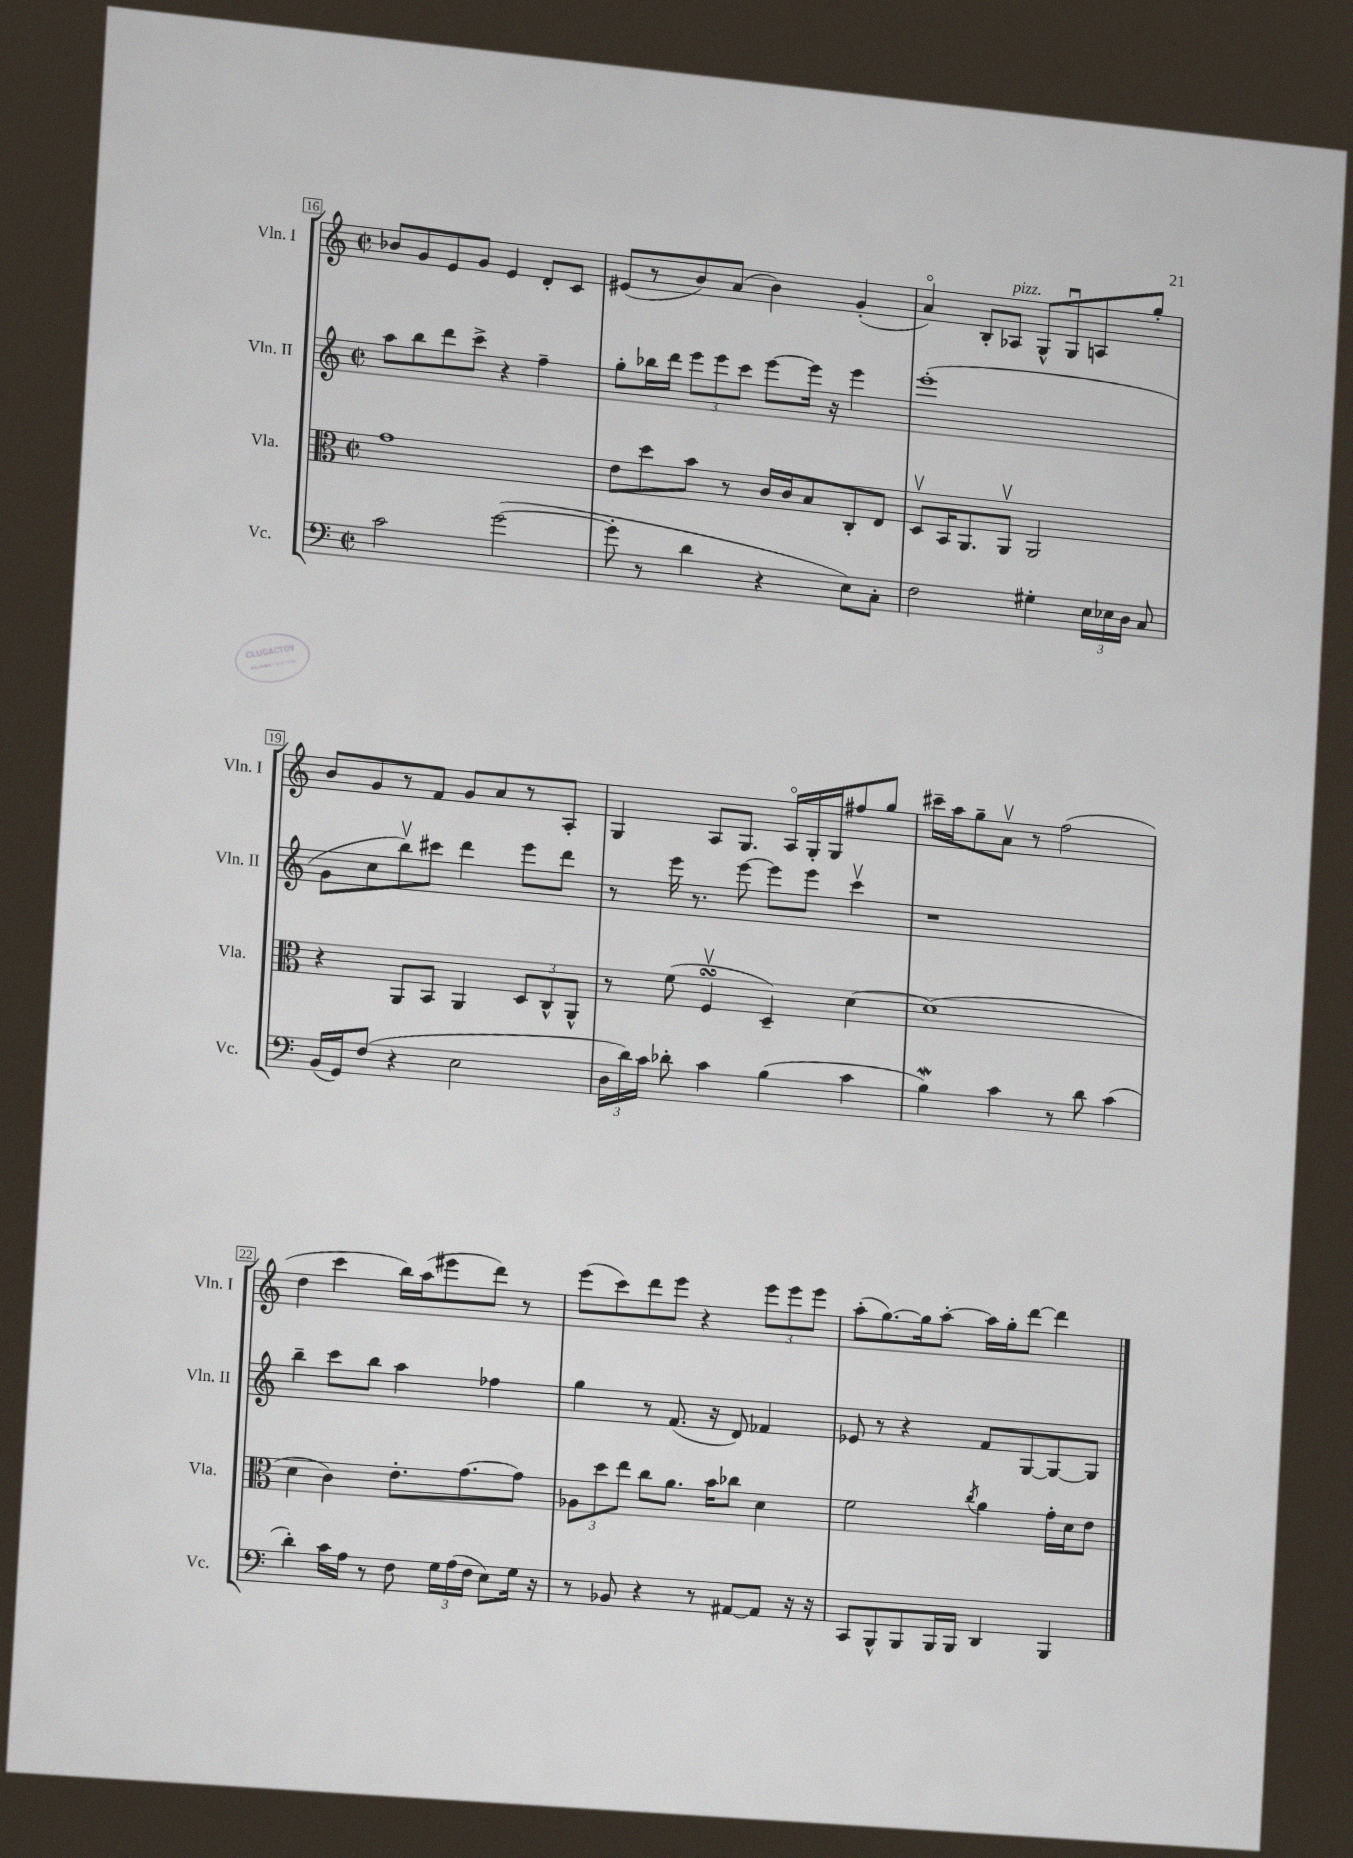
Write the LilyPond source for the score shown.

<<
\new StaffGroup <<
\new Staff = "s0" \with { instrumentName = "Vln. I" shortInstrumentName = "Vln. I" } {
    \clef treble \key c \major \defaultTimeSignature \time 2/2
    \autoBeamOff bes'8[ g'8 e'8 g'8] e'4 d'8[-. c'8] |
    eis'8[( r8 b'8) a'8]( b'4) g'4-.( |
    a'4\flageolet) b8[-. aes8]^\markup { \italic "pizz." } g8[-^ g8\downbow a8 g''8]-. |
    b'8[ g'8 r8 f'8] g'8[ a'8 r8 a8]-. |
    g4 a8[ g8.] a16[\flageolet g16-. g16 fis''8 g''8] |
    cis'''16[-- a''16 g''8-- a'8]\upbow r8 f''2( |
    d''4 c'''4 b''16[) a''16( eis'''8 d'''8]) r8 |
    e'''8[( c'''8) d'''8 e'''8] r4 \tuplet 3/2 { e'''8[ e'''8 e'''8] } |
    a''8[-.( g''8.~) g''16 a''8]~-. a''16[ g''16-. d'''8]~ d'''4 \bar "|." |
}
\new Staff = "s1" \with { instrumentName = "Vln. II" shortInstrumentName = "Vln. II" } {
    \clef treble \key c \major \defaultTimeSignature \time 2/2
    \autoBeamOff a''8[ b''8 d'''8 c'''8]-> r4 f''4-- |
    g''8[-. bes''16 d'''16] \tuplet 3/2 { e'''8[ e'''8 c'''8] } e'''8[~ e'''16] r16 e'''4 |
    e'''1-.( |
    g'8[ c''8 b''8\upbow) cis'''8] d'''4 e'''8[ d'''8] |
    r8 e'''16 r8. e'''8~ e'''8[ e'''8] c'''4\upbow |
    r1 |
    b''4-- c'''8[ b''8] a''4 fes''4 |
    g''4 r8 f'8.( r16 d'8) fes'4 |
    ees'8 r8 r4 f'8[ g8~ g8~ g8] \bar "|." |
}
\new Staff = "s2" \with { instrumentName = "Vla." shortInstrumentName = "Vla." } {
    \clef alto \key c \major \defaultTimeSignature \time 2/2
    \autoBeamOff g'1 |
    e'8[ d''8 b'8] r8 c'16[ c'16 b8 c8-. e8] |
    d8[\upbow b,16 a,8. a,8]\upbow a,2 |
    r4 a,8[ b,8] a,4 \tuplet 3/2 { d8[ c8-^ a,8]-^ } |
    r8 f'8( f4\upbow\turn d4--) d'4~ |
    d'1( |
    d'4 c'4) e'8.[-. g'8.~ g'8] |
    \tuplet 3/2 { aes8[ d''8 e''8] } c''8[ a'8.] b'16[ ces''8] d'4 |
    f'2 \acciaccatura { c''8 } a'4 g'16[-. d'16 e'8] \bar "|." |
}
\new Staff = "s3" \with { instrumentName = "Vc." shortInstrumentName = "Vc." } {
    \clef bass \key c \major \defaultTimeSignature \time 2/2
    \autoBeamOff c'2 g'2~( |
    g'8-. r8 d'4 r4 e8[) c8]-. |
    f2 gis4-. \tuplet 3/2 { e16[ ees16 d16] } c8 |
    b,16[( g,16) f8]( r4 e2 |
    \tuplet 3/2 { d16[ d'16) c'16] } des'8-. c'4 b4( c'4 |
    b4\mordent) c'4 r8 d'8 c'4( |
    d'4-.) c'16[ a16] r8 f8 \tuplet 3/2 { g16[ a16( f16] } e8[) g16] r16 |
    r8 bes,8 r4 r8 ais,8[~ ais,8] r16 r16 |
    c,8[ b,,8-^ b,,8 b,,16 b,,16] d,4 b,,4 \bar "|." |
}
>>
>>
\layout { \context { \Score currentBarNumber = #16 \override BarNumber.stencil = #(make-stencil-boxer 0.1 0.3 ly:text-interface::print) } }
